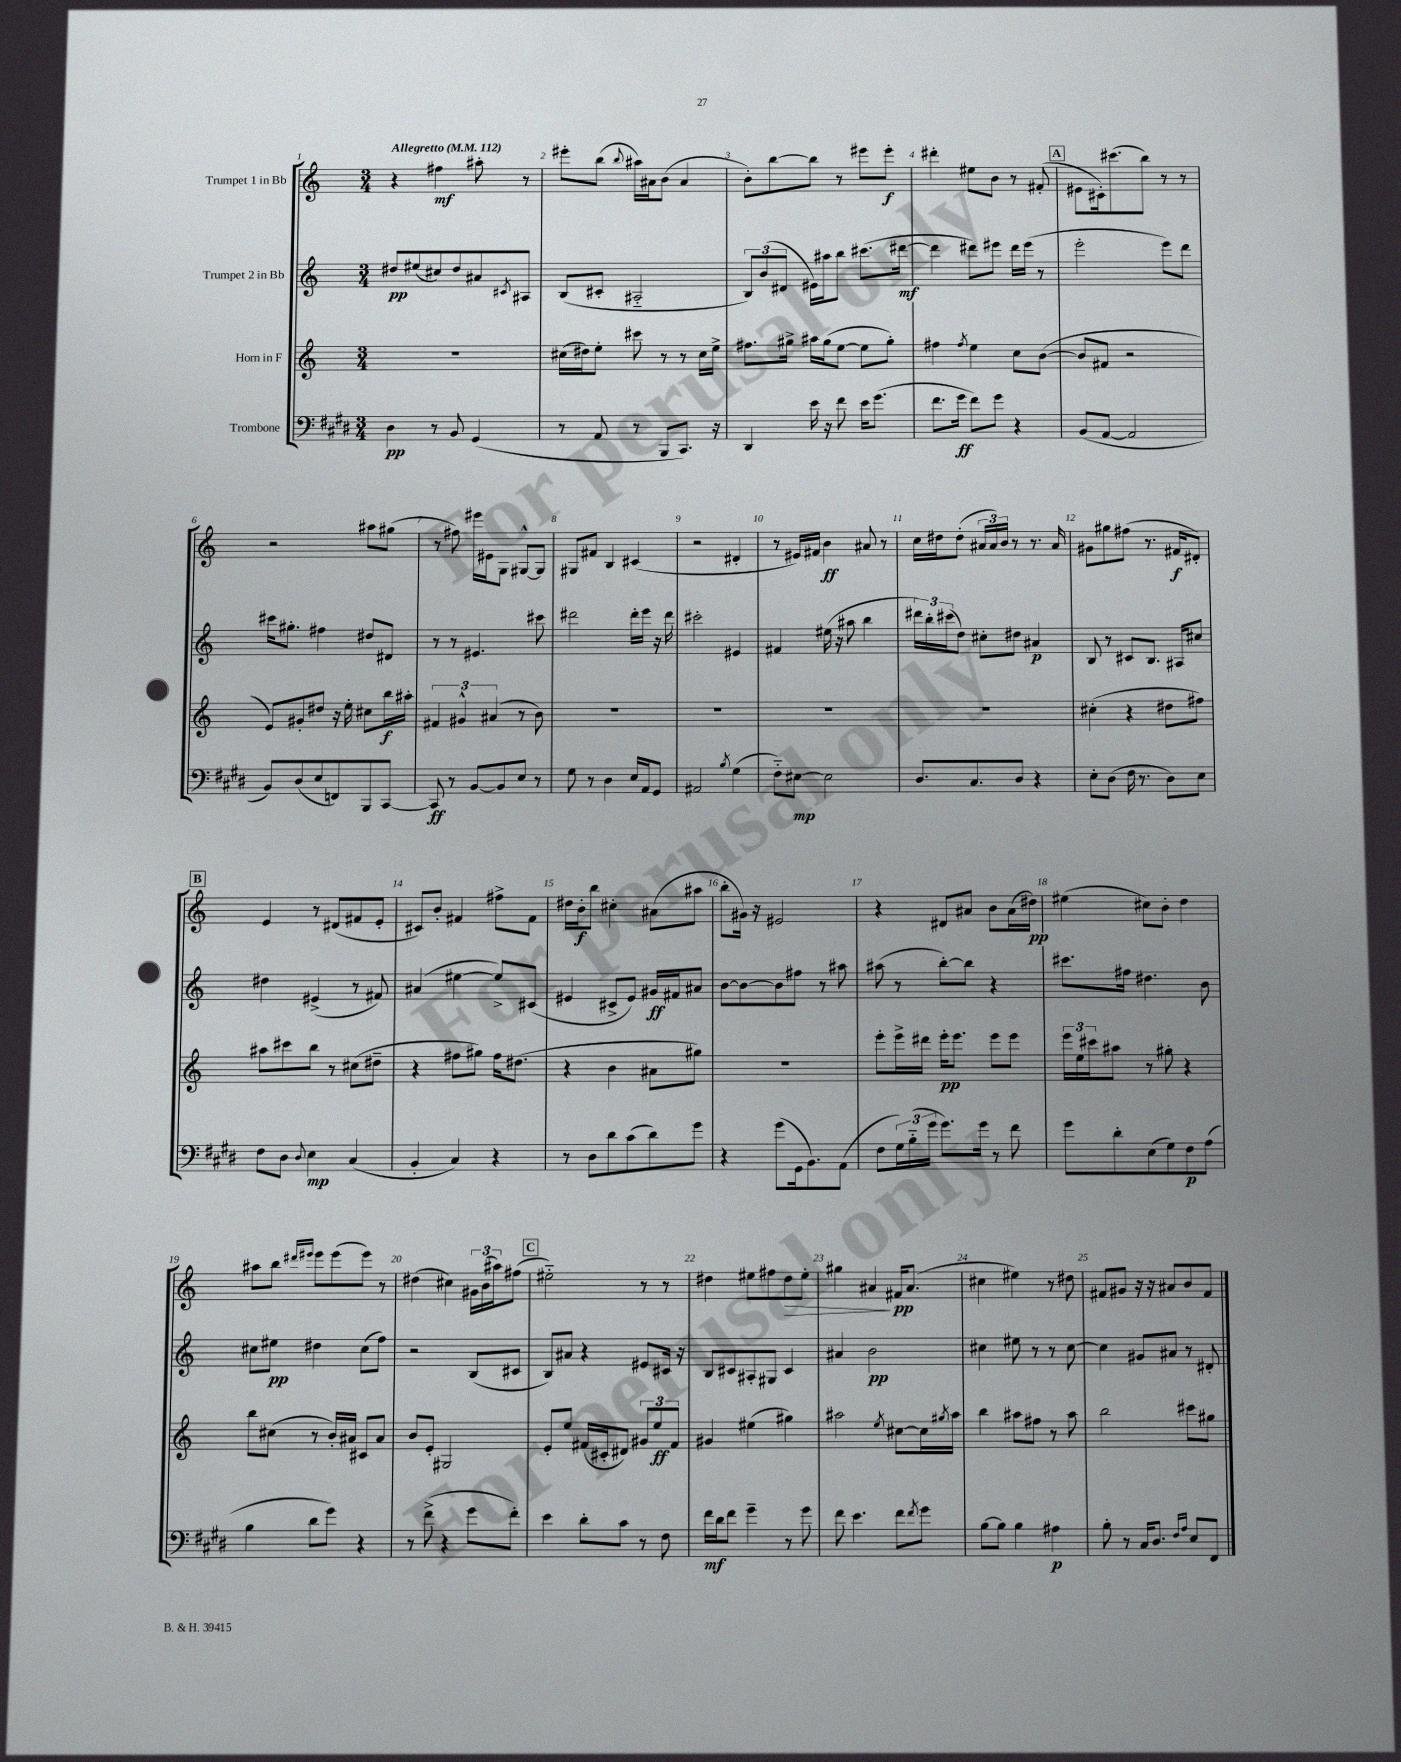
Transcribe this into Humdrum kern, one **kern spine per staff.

**kern	**dynam	**kern	**dynam	**kern	**dynam	**kern	**dynam
*part4	*part4	*part3	*part3	*part2	*part2	*part1	*part1
*staff4	*staff4	*staff3	*staff3	*staff2	*staff2	*staff1	*staff1
*I"Trombone	*	*I"Horn in F	*	*I"Trumpet 2 in Bb	*	*I"Trumpet 1 in Bb	*
*clefF4	*	*clefG2	*	*clefG2	*	*clefG2	*
*k[f#c#g#d#]	*	*k[]	*	*k[]	*	*k[]	*
*M3/4	*	*M3/4	*	*M3/4	*	*M3/4	*
*MM112	*	*MM112	*	*MM112	*	*MM112	*
=1	=1	=1	=1	=1	=1	=1	=1
!	!	!	!	!	!	!LO:TX:a:B:t=Allegretto	!
4D#\	pp	2.r	.	8dd#X/L	pp	4r	.
.	.	.	.	(8ee#X/	.	.	.
8r	.	.	.	8cc#X/)	.	4ff#X\	mf
8BB/	.	.	.	8dd#/	.	.	.
(4GG#/	.	.	.	8a#X/	.	8aa#X'\	.
.	.	.	.	8qc#X/	.	.	.
.	.	.	.	8A#X/J	.	8r	.
=2	=2	=2	=2	=2	=2	=2	=2
8r	.	(16cc#X\LL	.	(8B/L	.	8eee#X'\L	.
.	.	16dd#X\J)	.	.	.	.	.
8AA/	.	8ee'\J	.	8c#X'/J	.	(8bb\J	.
.	.	.	.	.	.	8qqbb/	.
8r	.	8ccc#X\	.	2A#X/	.	16aa#X\LL)	.
.	.	.	.	.	.	16a#X\J	.
8BBB/L	.	8r	.	.	.	(8b\J	.
8.CC#/J)	.	8r	.	.	.	4a#/	.
.	.	16cc#\LL	.	.	.	.	.
16r	.	16ee^\JJ	.	.	.	.	.
=3	=3	=3	=3	=3	=3	=3	=3
4DD#/	.	8.ff#X\L	.	12B/L)	.	8b'\L)	.
.	.	.	.	(12b/	.	.	.
.	.	.	.	.	.	[8bb\	.
.	.	.	.	12d#X/J	.	.	.
.	.	16gg#X^\Jk	.	.	.	.	.
16e\	.	16aa#X\LL	.	16e#X\LL)	.	8bb\J]	.
16r	.	(16gg#\J	.	16aa#X\J	.	.	.
8f#\	.	[8ee\J	.	8bb\J	.	8r	.
16e\KL	.	8ee\L]	.	(8.ccc#X\L	.	8eee#X\L	.
(8.g#\J	.	.	.	.	.	.	.
.	.	8gg#'\J)	.	.	.	8eee#'\J	f
.	.	.	.	[16ddd#X\Jk	mf	.	.
=4	=4	=4	=4	=4	=4	=4	=4
8.f#\L	.	4ff#X\	.	4ddd#\]	.	4ddd#X'\	.
16g#\Jk	ff	.	.	.	.	.	.
.	.	8qff#/	.	.	.	.	.
8f#\L)	.	4ee\	.	8ddd#X\L)	.	8ee#X\L	.
8g#\J	.	.	.	8eee#X\J	.	8b\J	.
4r	.	8cc\L	.	16ddd#\LL	.	8r	.
.	.	.	.	(16eee#\JJ	.	.	.
.	.	([8b\J	.	8r	.	(8f#X'/	.
!!LO:REH:place=s1:t=A
=5	=5	=5	=5	=5	=5	=5	=5
(8BB/L	.	8b/L]	.	2eee'\	.	8e#X\L	.
[8AA/J	.	8f#X/J	.	.	.	16c#X'\k)	.
.	.	.	.	.	.	(8.ccc#X\	.
2AA/]	.	2r	.	.	.	.	.
.	.	.	.	.	.	8bb\J)	.
.	.	.	.	8eee\L)	.	8r	.
.	.	.	.	8ddd\J	.	8r	.
!!LO:LB:g=z
=6	=6	=6	=6	=6	=6	=6	=6
8BB/L)	.	8e/L)	.	16ccc#X\KL	.	2r	.
.	.	.	.	8.gg#X'\J	.	.	.
(8D#/	.	8g#X'/	.	.	.	.	.
8E/	.	8dd#X/J	.	4ff#X\	.	.	.
8FFn/)	.	16r	.	.	.	.	.
.	.	16ee'\	.	.	.	.	.
8BBB/	.	8cc#X\L	.	8dd#X/L	.	8aa#X\L	.
[8CC#/J	.	16bb\L	f	8d#X/J	.	(8gg#X\J	.
.	.	16aa#X'\JJ	.	.	.	.	.
=7	=7	=7	=7	=7	=7	=7	=7
8CC#/]	ff	6f#X/	.	8r	.	8r	.
8r	.	.	.	8r	.	8ff#X\)	.
.	.	6g#X^^/	.	.	.	.	.
[8BB/L	.	.	.	4.e#X/	.	16eee#X\LL	.
.	.	.	.	.	.	16e#X\J	.
.	.	(6a#X/	.	.	.	.	.
8BB/]	.	.	.	.	.	8G\J	.
8E/J	.	8r	.	.	.	[8G#X^^/L	.
8r	.	8b\)	.	8ccc#X\	.	8G#/J]	.
=8	=8	=8	=8	=8	=8	=8	=8
8G#\	.	2.r	.	2ddd#X\	.	8G#X/L	.
8r	.	.	.	.	.	8f#X/J	.
4D#\	.	.	.	.	.	4B/	.
16E/LL	.	.	.	16ddd#'\LL	.	(4c#X/	.
16AA/J	.	.	.	16eee\JJ	.	.	.
8GG#/J	.	.	.	16r	.	.	.
.	.	.	.	16ddd#\	.	.	.
=9	=9	=9	=9	=9	=9	=9	=9
2AA#X/	.	2.r	.	2ccc#X'\	.	2r	.
8qB/	.	.	.	.	.	.	.
(4G#\	.	.	.	4e#X/	.	4d#X'/	.
=10	=10	=10	=10	=10	=10	=10	=10
8F#\L)	.	2.r	.	4f#X/	.	8r	.
[8E#X\J	mp	.	.	.	.	16e#X/LL)	.
.	.	.	.	.	.	16f#X/JJ	.
2E#\]	.	.	.	(16ee#X\	.	4b\	ff
.	.	.	.	16r	.	.	.
.	.	.	.	8aa#X\	.	.	.
.	.	.	.	4bb\	.	8a#X/	.
.	.	.	.	.	.	8r	.
=11	=11	=11	=11	=11	=11	=11	=11
8.D#/L	.	2.r	.	24ddd#X\LL)	.	16cc\LL	.
.	.	.	.	24bb'\	.	.	.
.	.	.	.	.	.	16dd#X\J	.
.	.	.	.	(24ccc#X\J	.	.	.
.	.	.	.	8dd\J)	.	(8dd#'\J	.
8.C#/	.	.	.	.	.	.	.
.	.	.	.	8cc#X'\L	.	24a#X/LL	.
.	.	.	.	.	.	24a#/)	.
.	.	.	.	.	.	24b/JJ	.
8D#/J	.	.	.	8dd#X\J	.	8r	.
4r	.	.	.	4a#X/	p	8.r	.
.	.	.	.	.	.	16a#/	.
=12	=12	=12	=12	=12	=12	=12	=12
8E'\L	.	(4cc#X'\	.	8B/	.	8g#X\L	.
(8D#\J	.	.	.	8r	.	8gg#X\	.
16F#\	.	4r	.	8c#X/L	.	(8ff#X\J	.
8.r	.	.	.	.	.	.	.
.	.	.	.	8.B/J	.	8.r	.
8D#\L)	.	8dd#X\L	.	.	.	.	.
.	.	.	.	16A#X/KL	.	16f#X/KL	f
8E\J	.	8ff#X\J)	.	8cc#X/J	.	8d#X'/J)	.
!!LO:LB:g=z
!!LO:REH:place=s1:t=B
=13	=13	=13	=13	=13	=13	=13	=13
8F#\L	.	8aa#X\L	.	4dd#X\	.	4e/	.
8D#\J	.	8ccc#X\	.	.	.	.	.
8qqD#/	.	.	.	.	.	.	.
4E\	mp	8bb\J	.	(4e#X^/	.	8r	.
.	.	8r	.	.	.	(8d#X/L	.
(4C#/	.	(8cc#X\L	.	8r	.	8f#X/	.
.	.	8dd#X~\J	.	8f#X/)	.	8e'/J	.
=14	=14	=14	=14	=14	=14	=14	=14
4BB'/	.	4r	.	(4a#X/	.	8c#X/L)	.
.	.	.	.	.	.	8b'/J	.
4C#/)	.	8ff#X\L	.	[4ee#X\	.	4f#X/	.
.	.	8gg#X\J)	.	.	.	.	.
4r	.	16ff#\KL	.	8ee#^/L])	.	8ff#X^\L	.
.	.	(8.dd#X\J	.	.	.	.	.
.	.	.	.	(8c#X/J	.	8f#\J	.
=15	=15	=15	=15	=15	=15	=15	=15
8r	.	4r	.	4e#X/	.	16dd#X\LL	.
.	.	.	.	.	.	16b'\J	f
8D#\L	.	.	.	.	.	8bb\J	.
8d#\	.	4b\	.	8c#X^/L	.	4cc#X'\	.
(8c#\	.	.	.	8e#/J)	.	.	.
8d#\)	.	8a#X\L	.	16g#X/LL	ff	(8a#X\L	.
.	.	.	.	16f#X/J	.	.	.
8g#\J	.	8gg#X\J)	.	8a#X/J	.	8aa#X\J	.
=16	=16	=16	=16	=16	=16	=16	=16
4r	.	2.r	.	[8b\L	.	8bb'\L	.
.	.	.	.	8b\_	.	16g#X\Jk)	.
.	.	.	.	.	.	16r	.
(8g#\L	.	.	.	8b\]	.	2e#X/	.
16GG#\k	.	.	.	8ff#X\J	.	.	.
8.BB\)	.	.	.	.	.	.	.
.	.	.	.	8r	.	.	.
(8AA\J	.	.	.	8aa#X\	.	.	.
=17	=17	=17	=17	=17	=17	=17	=17
8F#\L	.	8eee'\L	.	(8aa#X\	.	4r	.
24G#\L)	.	16eee^\L	.	8r	.	.	.
(24B\	.	.	.	.	.	.	.
.	.	16ddd#X\JJ	.	.	.	.	.
24g#\JJ	.	.	.	.	.	.	.
8.g#\L)	.	16eee'\KL	pp	[8bb'\L)	.	8d#X/L	.
.	.	8.eee\J	.	.	.	.	.
.	.	.	.	8bb\J]	.	8a#X/J	.
16g#\Jk	.	.	.	.	.	.	.
8r	.	8eee\L	.	4r	.	8b\L	.
8f#\	.	8eee\J	.	.	.	(16a#\L	.
.	.	.	.	.	.	16dd#X\JJ)	pp
=18	=18	=18	=18	=18	=18	=18	=18
8g#\L	.	24eee\LL	.	8.ccc#X\L	.	(4ee#X\	.
.	.	24ee\	.	.	.	.	.
.	.	24ccc#X\J	.	.	.	.	.
8d#'\	.	8aa#X\J	.	.	.	.	.
.	.	.	.	16ff#X\Jk	.	.	.
(8E\	.	8r	.	4.dd#X\	.	8cc#X\L)	.
8G#\)	.	8gg#X'\	.	.	.	8b'\J	.
8F#\	p	4r	.	.	.	4dd\	.
(8A\J	.	.	.	8b\	.	.	.
!!LO:LB:g=z
=19	=19	=19	=19	=19	=19	=19	=19
4B\	.	8bb\L	.	8cc#X\L	.	8aa#X\L	.
.	.	(8cc#X\J	.	8ee#X\J	pp	8bb\J	.
.	.	.	.	.	.	16qqddd#X/LL	.
.	.	.	.	.	.	16qqeee#X/JJ	.
8d#\L	.	8r	.	4dd#X\	.	8eee#\L	.
8g#\J)	.	16b'/LL)	.	.	.	(8eee#\	.
.	.	16a#X/JJ	.	.	.	.	.
4r	.	8c#X/L	.	(8cc#\L	.	8eee#\J)	.
.	.	8a#/J	.	8ff\J)	.	8r	.
=20	=20	=20	=20	=20	=20	=20	=20
8r	.	8b/L	.	2r	.	(4dd#X\	.
(8f#^\	.	8e'/J	.	.	.	.	.
4r	.	2G#X/	.	.	.	4cc#X\)	.
8g#\L	.	.	.	(8B/L	.	24g#X\LL	.
.	.	.	.	.	.	(24b\	.
.	.	.	.	.	.	24aa#X\J)	.
8f#'\J)	.	.	.	8c#X/J	.	(8ff#X\J	.
!!LO:REH:place=s1:t=C
=21	=21	=21	=21	=21	=21	=21	=21
4e\	.	8e'/L	.	8B/L)	.	2ee#X\)	.
.	.	8ee/J	.	8a#X/J	.	.	.
8d#'\L	.	(16f#X/LL	.	4r	.	.	.
.	.	16c#X'/J	.	.	.	.	.
8c#\J	.	8d#X/J)	.	.	.	.	.
8r	.	12g#X/L	.	8e#X/L	.	8r	.
.	.	12ee/	ff	.	.	.	.
8F#\	.	.	.	16c#X/Jk	.	8r	.
.	.	12f#/J	.	.	.	.	.
.	.	.	.	16r	.	.	.
=22	=22	=22	=22	=22	=22	=22	=22
16f#\LL	mf	4g#X/	.	8B/L	.	4dd#X\	.
16d#\J	.	.	.	.	.	.	.
8f#\J	.	.	.	8c#X/	.	.	.
4g#~\	.	(4ee#X\	.	8A#X'/	.	8ee#X\L	.
.	.	.	.	8G#X/J	.	8ff#X\	.
!	!	!	!	!	!	!	!LO:HP:b
8r	.	4gg#X\)	.	4c#/	.	8dd#\	>
8g#\	.	.	.	.	.	8ee#'\J	.
=23	=23	=23	=23	=23	=23	=23	=23
8f#\	.	2aa#X\	.	4a#X/	.	4gg#X\	.
4.e\	.	.	.	.	.	.	.
.	.	.	.	2b\	pp	4a#X/	.
.	.	8qee/	.	.	.	.	.
8f#\L	.	[8cc#X\L	.	.	.	16f#X/KL	] pp
.	.	.	.	.	.	(8.a#/J	.
8qf#/	.	.	.	.	.	.	.
8g#\J	.	16cc#\L]	.	.	.	.	.
.	.	8qgg#X/	.	.	.	.	.
.	.	16aa#\JJ	.	.	.	.	.
=24	=24	=24	=24	=24	=24	=24	=24
[8B\L	.	4bb\	.	4cc#X\	.	4cc#X\	.
8B\J]	.	.	.	.	.	.	.
4B\	.	8aa#X\L	.	8ee#X\	.	4ee#X\)	.
.	.	8ff#X\J	.	8r	.	.	.
4A#X\	p	8r	.	8r	.	8r	.
.	.	8aa#\	.	[8cc#\	.	8dd#X\	.
=25	=25	=25	=25	=25	=25	=25	=25
8B'\	.	2bb\	.	4cc#\]	.	8f#X/L	.
8r	.	.	.	.	.	8g#X/J	.
16C#/KL	.	.	.	8g#X/L	.	16r	.
8.D#/J	.	.	.	.	.	16r	.
.	.	.	.	8a#X/J	.	8a#X/L	.
16qqF#/LL	.	.	.	.	.	.	.
16qqA/JJ	.	.	.	.	.	.	.
8E/L	.	8ccc#X\L	.	8r	.	8b/	.
8FF#/J	.	8gg#X\J	.	8d#X'/	.	8f#/J	.
==	==	==	==	==	==	==	==
*-	*-	*-	*-	*-	*-	*-	*-
